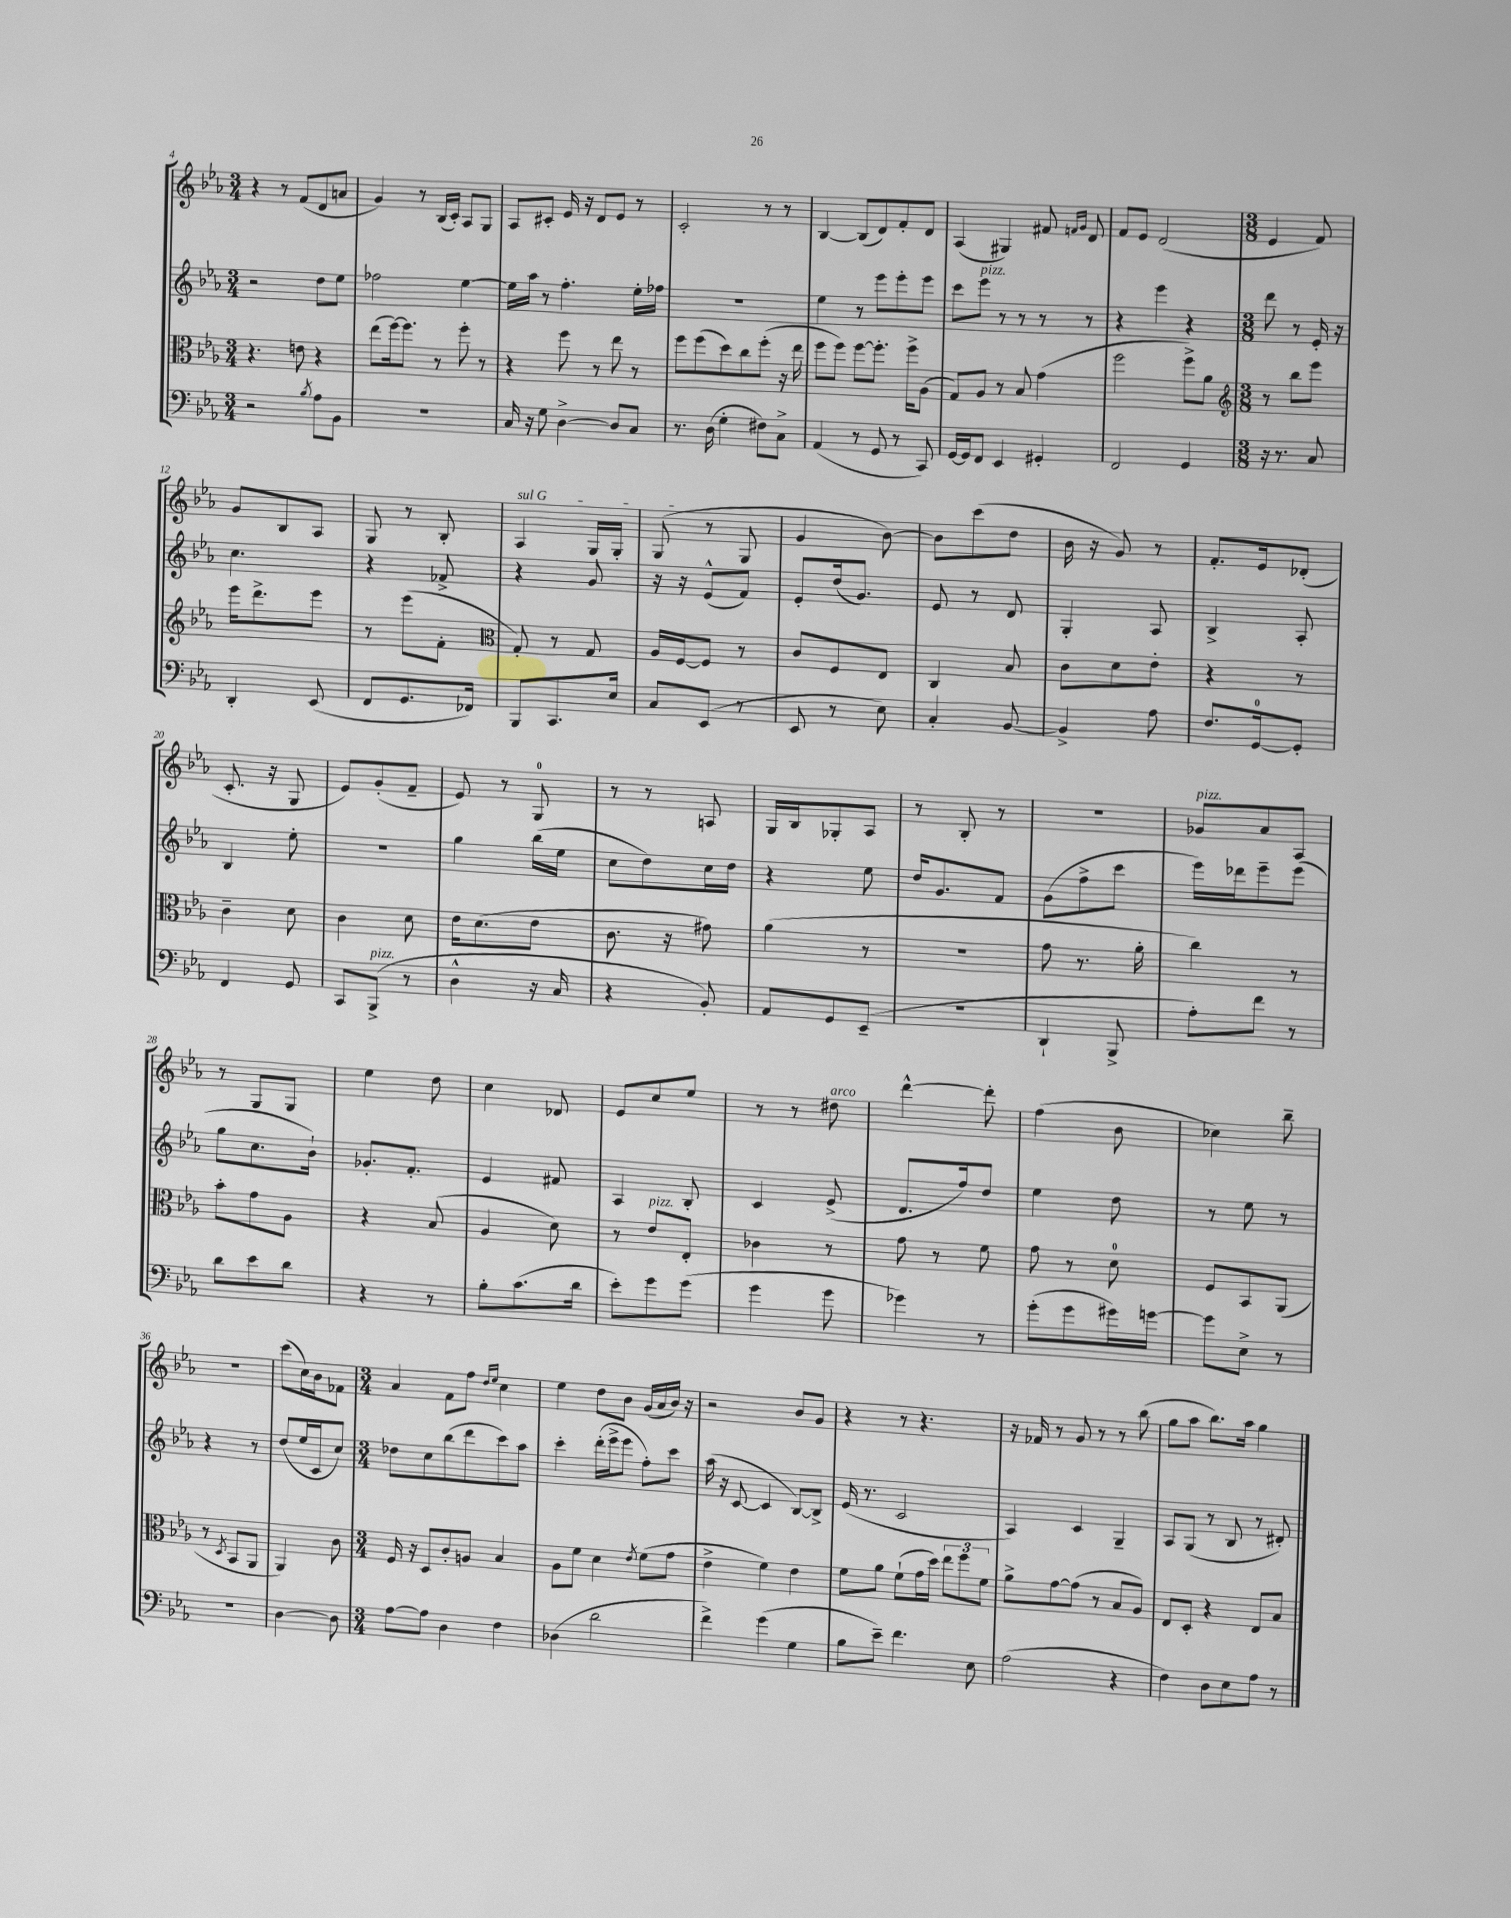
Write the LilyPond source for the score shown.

<<
\new StaffGroup <<
\new Staff = "s0" {
    \clef treble \key ees \major \numericTimeSignature \time 3/4
    r4 r8 f'8( d'8 a'8 |
    g'4) r8 bes16( c'16-.) aes8 g8 |
    aes8 cis'8-. ees'16 r16 d'8 ees'8 r8 |
    c'2-. r8 r8 |
    bes4~ bes8( d'8) f'8-. d'8 |
    aes4( gis4) fis'8 \grace { f'16 g'16 } d'8 |
    f'8 ees'8 d'2( |
    \numericTimeSignature \time 3/8 ees'4 f'8) |
    g'8 bes8 aes8 |
    g8 r8 bes8-. |
    \once \override TextSpanner.bound-details.left.text = \markup { \italic "sul G" } aes4\startTextSpan g16 g16-. |
    g8\stopTextSpan( r8 g8 |
    g'4 bes'8~) |
    bes'8 c'''8( d''8 |
    bes'16 r16 g'8) r8 |
    f'8.-. ees'16 des'8-.( |
    c'8.-. r16 g8 |
    ees'8) g'8-.( f'8-- |
    ees'8) r8 g8-0 |
    r8 r8 a8 |
    g16 bes16 ges8-. aes8 |
    r8 bes8-. r8 |
    R4. |
    ges'8^\markup { \italic "pizz." } aes'8 aes8 |
    r8 g8 g8 |
    ees''4 d''8 |
    c''4 des'8 |
    ees'8 c''8 ees''8 |
    r8 r8 dis''8^\markup { \italic "arco" } |
    d'''4~-^ d'''8-. |
    f''4( bes'8 |
    ces''4) bes''8-- |
    R4. |
    c'''8( c''16) bes'16 fes'8 |
    \numericTimeSignature \time 3/4 aes'4 f'8 f''8 \grace { d''16 ees''16 } c''4 |
    ees''4 d''8 bes'8 g'16( aes'16 bes'16) r16 |
    r2 bes'8 g'8 |
    r4 r8 r4. |
    r16 fes'16 r8 g'8 r8 r8 bes''8( |
    g''8 aes''8 bes''8.) aes''16 g''4 \bar "|." |
}
\new Staff = "s1" {
    \clef treble \key ees \major \numericTimeSignature \time 3/4
    r2 d''8 ees''8 |
    fes''2 ees''4~ |
    ees''16 aes''16 r8 f''4.-. ees''16-. fes''16 |
    R2. |
    ees''4 r8 ees'''8 ees'''8-. ees'''8 |
    c'''8 ees'''8^\markup { \italic "pizz." } r8 r8 r8 r8 |
    r4 ees'''4 r4 |
    \numericTimeSignature \time 3/8 d'''8 r8 ees'16-. r16 |
    c''4. |
    r4 fes'8-> |
    r4 g'8 |
    r16 r16 ees'8-^( f'8) |
    ees'8-. d''16( g'8.) |
    ees'8 r8 d'8 |
    g4-. aes8 |
    bes4-> aes8-. |
    bes4 ees''8-. |
    R4. |
    g''4 bes''16( ees''16 |
    c''8 d''8) c''16 d''16 |
    r4 ees''8 |
    d''16 g'8. f'8 |
    g'8( f''8-> c'''8 |
    ees'''16) des'''16 ees'''8-- ees'''8( |
    g''8 c''8. bes'16-!) |
    ges'8.-. f'8.-. |
    ees'4 fis'8 |
    aes4 bes8-. |
    c'4 ees'8->( |
    d'8. f''16) d''8 |
    ees''4 d''8 |
    r8 ees''8 r8 |
    r4 r8 |
    d''8( ees''16 c'16 c''8) |
    \numericTimeSignature \time 3/4 des''8 c''8 bes''8( d'''8 c'''8) aes''8 |
    c'''4-. d'''16-.( ees'''16-> ees'''8 f''8-.) c'''8 |
    aes''16( r16 c'8~ c'4 bes8~) bes8-> |
    ees'16( r8. c'2 |
    aes4) c'4 g4-- |
    aes8 g8( r8 bes8 r8 dis'8-.) \bar "|." |
}
\new Staff = "s2" {
    \clef alto \key ees \major \numericTimeSignature \time 3/4
    r4. e'8 r4 |
    ees''8( f''16~) f''8. r8 f''8-. r8 |
    r4 f''8 r8 ees''8 r8 |
    f''8 f''8( d''8) c''8 f''8-.( r16 ees''16 |
    f''8 f''8) f''8~ f''8.-. f''16-> aes8( |
    g8) aes8 r8 bes8 g'4( |
    f''2 f''8->) aes'8 |
    \numericTimeSignature \time 3/8 \clef treble r8 bes''8 ees'''8 |
    ees'''16 d'''8.-> ees'''8 |
    r8 ees'''8( f'8-. |
    \clef alto g8-.) r8 g8 |
    aes16 f16~ f8 r8 |
    c'8 f8 ees8 |
    c4 bes8 |
    c'8 d'8 ees'8-. |
    r4 r8 |
    c'4-- d'8 |
    c'4 d'8 |
    ees'16 d'8.( ees'8 |
    c'8. r16 gis'8) |
    aes'4( r8 |
    R4. |
    g'8 r8. aes'16-. |
    c''4) r8 |
    bes'8-. g'8 aes8 |
    r4 bes8( |
    aes4 d'8) |
    r8 ees'8^\markup { \italic "pizz." } ees8-. |
    ces'4 r8 |
    g'8 r8 f'8 |
    g'8 r8 d'8-0 |
    f8 bes,8 aes,8( |
    r8 \acciaccatura { d8 } bes,8 aes,8 |
    aes,4) c'8 |
    \numericTimeSignature \time 3/4 f16 r16 d8 c'8-. a8 bes4 |
    aes8 f'8 d'4 \acciaccatura { ees'8 } f'8( g'8 |
    ees'4-> f'4) ees'4 |
    f'8 aes'8 f'8-!( g'16 d''16) \tuplet 3/2 { ees''8 f''8 f'8 } |
    aes'8-> g'8~ g'8( r8 bes8 aes8) |
    ees8 d8-. r4 ees8 bes8 \bar "|." |
}
\new Staff = "s3" {
    \clef bass \key ees \major \numericTimeSignature \time 3/4
    r2 \acciaccatura { bes8 } aes8 bes,8 |
    R2. |
    c16 r16 g8 d4~-> d8 c8 |
    r8. d16( g4-. fis8) c8-> |
    aes,4( r8 g,8 r8 c,8) |
    g,16~ g,16 f,8 ees,4 gis,4-. |
    f,2 g,4 |
    \numericTimeSignature \time 3/8 r16 r8. c8 |
    d,4-. ees,8( |
    f,8 g,8. fes,16) |
    bes,,8 c,8. ees16 |
    c8 ees,8( r8 |
    ees,8 r8 ees8) |
    c4-. bes,8~ |
    bes,4-> aes8 |
    f8. g,16-0~ g,8-. |
    f,4 g,8 |
    c,8 bes,,8->^\markup { \italic "pizz." }( r8 |
    d4-^ r16 c16 |
    r4 bes,8-.) |
    aes,8 g,8 ees,8--( |
    R4. |
    d,4-! bes,,8-> |
    aes8-.) f'8 r8 |
    d'8 ees'8 d'8 |
    r4 r8 |
    bes8-. c'8.( d'16 |
    ees'8-.) g'8 g'8( |
    g'4 g'8 |
    ges'4) r8 |
    g'8-.( g'8 gis'16) g'16~ |
    g'8 ees8-> r8 |
    r4. |
    d4~ d8 |
    \numericTimeSignature \time 3/4 aes8~ aes8 d4 f4 |
    des4( d'2 |
    f'4->) g'4( g4 |
    bes8 ees'8--) f'4. ees8 |
    aes2( r4 |
    f4) d8 ees8 aes8 r8 \bar "|." |
}
>>
>>
\layout { \context { \Score currentBarNumber = #4 } }
